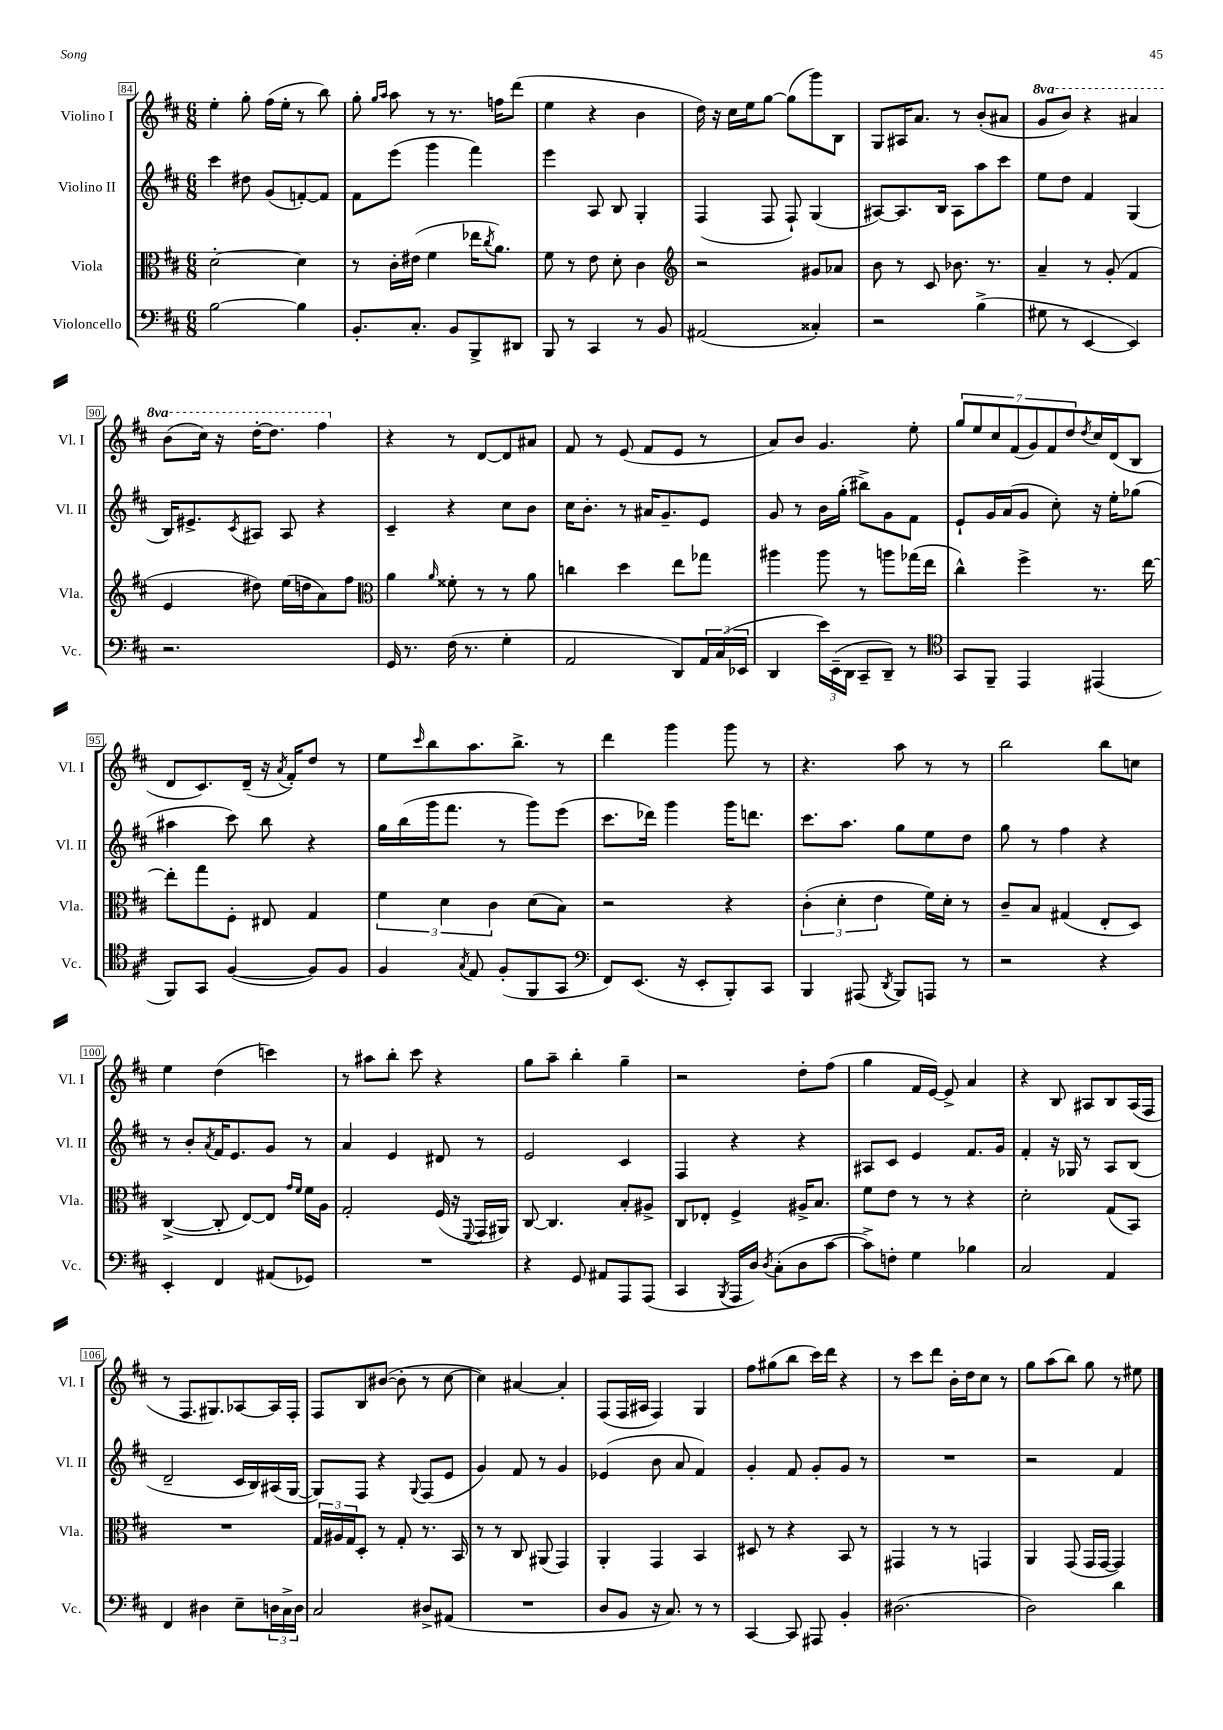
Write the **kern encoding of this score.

**kern	**kern	**kern	**kern
*staff4	*staff3	*staff2	*staff1
*clefF4	*clefC3	*clefG2	*clefG2
*k[f#c#]	*k[f#c#]	*k[f#c#]	*k[f#c#]
*M6/8	*M6/8	*M6/8	*M6/8
[2B	[2d'	4ccc#	4ee'
.	.	8dd#	8gg'
.	.	(8g	(16ff#
.	.	.	16ee'
4B]	4d]	[8f')	8r
.	.	8f]	8bb)
=	=	=	=
8.BB'	8r	8f#	8gg'
.	.	.	16qqgg
.	.	.	16qqaa
.	16c#'	(8eee	8aa
8.C#'	(16e#	.	.
.	4f#	4ggg	8r
8BB	.	.	8.r
8BBB^	16ee-	4fff#)	.
.	8qcc#	.	.
.	8.a)	.	16ff
8DD#	.	.	(8ddd
=	=	=	=
8BBB	8f#	4eee	4ee
8r	8r	.	.
4CC#	8e	8A	4r
.	8d'	8B	.
8r	4c#	4G'	4b
8BB	.	.	.
=	=	=	=
*	*clefG2	*	*
(2AA#	2r	(4F#	16dd)
.	.	.	16r
.	.	.	16cc#
.	.	.	16ee
.	.	8F#	[8gg
.	.	8F#`)	(8gg]
4C##')	8g#	(4G	8ggg)
.	8a-	.	8B
=	=	=	=
2r	8b	[8A#)	8G
.	8r	8.A#]	16A#
.	.	.	8.a
.	8c#	.	.
.	.	16B	.
.	8.b-	8A#	8r
(4B^	.	8aa	(8b'
.	8.r	.	.
.	.	8ccc#	8a#
=	=	=	=
8G#	4a~	8ee	8gg
8r	.	8dd	8bb)
[4EE	8r	4f#	4r
.	(8g'	.	.
4EE])	4f#	(4G	4aa#
=	=	=	=
2.r	4e	16B)	(8bb
.	.	8.e#^	.
.	.	.	16ccc#)
.	.	.	16r
.	.	8qc#	.
.	8dd#)	8A#	[16ddd'
.	.	.	8.ddd]
.	(16ee	8A#	.
.	16dd	.	.
.	8a)	4r	4fff#
.	8ff#	.	.
=	=	=	=
*	*clefC3	*	*
16GG	4a	4c#~	4r
8.r	.	.	.
.	16qqa	.	.
(16F#	8f##'	4r	8r
8.r	.	.	.
.	8r	.	[8d
4G'	8r	8cc#	8d]
.	8a	8b	8a#
=	=	=	=
2AA	4cc	16cc#	8f#
.	.	8.b'	.
.	.	.	8r
.	4dd	8r	(8e
.	.	16a#	8f#
.	.	8.g~	.
8DD)	8ee	.	8e
24AA	8gg-	8e	8r
(24C#	.	.	.
24EE-	.	.	.
=	=	=	=
4DD	4aa#	8g	8a)
.	.	8r	8b
24e)	8aa#	16b	4.g
(24EE~	.	.	.
.	.	(16gg'	.
24DD	.	.	.
8CC#~	8r	8bb#^)	.
8DD~)	8aa	8g	.
8r	(16gg-	8f#	8ee'
.	16ee	.	.
=	=	=	=
*clefC4	*	*	*
8GG	4cc#^^)	8e`	14gg
.	.	.	14ee
8FF#~	.	16g	.
.	.	.	14cc#
.	.	(16a	.
.	.	.	(14f#
4EE	4ff#^	8g	.
.	.	.	14g)
.	.	.	14f#
.	.	8cc#')	.
.	.	.	14dd
.	.	.	8qdd
(4EE#	8.r	16r	16cc#
.	.	16ee'	(16d
.	.	(8gg-	8B
.	[16ee	.	.
=	=	=	=
8FF#)	8ee']	4aa#	8d
8GG	8gg	.	8.c#)
([4F#	8F#'	8ccc#)	.
.	.	.	(16d~
.	8E#	8bb	16r
.	.	.	8qa
.	.	.	16f#')
8F#])	4G	4r	8dd
8F#	.	.	8r
=	=	=	=
4F#	6f#	16gg	8ee
.	.	(16bb	.
.	.	.	16qqccc#
.	.	16ggg	8bb
.	6d	.	.
.	.	8.fff#	.
8qG	.	.	.
8E	.	.	8.aa
.	6c#	.	.
(8F#'	.	8r	.
.	.	.	8.bb^
8FF#	(8d	8ggg)	.
8GG	8B)	(8eee	8r
=	=	=	=
*clefF4	*	*	*
8FF#)	2r	8.ccc#	4ddd
(8.EE	.	.	.
.	.	16ddd-)	.
.	.	4ggg	4ggg
16r	.	.	.
8EE'	.	.	.
8BBB')	4r	16ggg	8ggg
.	.	8.ddd	.
8CC#	.	.	8r
=	=	=	=
4BBB	(6c#'	8.ccc#	4.r
.	6d'	.	.
.	.	8.aa	.
(8AAA#	.	.	.
.	6e	.	.
8qDD	.	.	.
8BBB)	.	8gg	8aa
8AAA	16f#)	8ee	8r
.	16d'	.	.
8r	8r	8dd	8r
=	=	=	=
2r	8c#~	8gg	2bb
.	8B	8r	.
.	(4G#	4ff#	.
4r	8E'	4r	8bb
.	8D)	.	8cc
=	=	=	=
4EE'	([4C#^	8r	4ee
.	.	8b'	.
.	.	8qa	.
4FF#	8C#']	16f#	(4dd
.	.	8.e	.
.	[8E)	.	.
(8AA#	8E]	8g	4ccc)
.	16qqg	.	.
.	16qqf#	.	.
8GG-)	16f#	8r	.
.	16A	.	.
=	=	=	=
2.r	2G'	4a	8r
.	.	.	8aa#
.	.	4e	8bb'
.	.	.	8ccc#
.	(16F#	8d#	4r
.	16r	.	.
.	8qqFF#	.	.
.	16GG	8r	.
.	16AA#)	.	.
=	=	=	=
4r	[8C#	2e	8gg
.	4.C#]	.	8aa~
8GG	.	.	4bb'
8AA#	.	.	.
8AAA	8B'	4c#	4gg~
(8AAA	8A#^	.	.
=	=	=	=
4CC#	8C#	4F#	2r
.	8E-'	.	.
8qBBB	.	.	.
16AAA	4F#^	4r	.
16D)	.	.	.
8qD	.	.	.
(8C#'	.	.	.
8D	16A#^	4r	8dd'
.	8.B	.	.
[8c#	.	.	(8ff#
=	=	=	=
8c#^])	8f#	8A#	4gg
8F'	8e	8c#	.
4G	8r	4e	16f#
.	.	.	[16e)
.	8r	.	8e^]
4B-	4r	8.f#	4a
.	.	16g	.
=	=	=	=
2C#	2d'	4f#'	4r
.	.	16r	8B
.	.	16G-	.
.	.	8r	8A#
4AA	(8G	8A	8B
.	8BB)	(8B	(16A#
.	.	.	16F#
=	=	=	=
4FF#	2.r	2d~	8r
.	.	.	8.F#
4D#	.	.	.
.	.	.	8.G#)
8E~	.	16c#	[8A-
.	.	16B)	.
24D	.	(16A#	16A-]
24C#^	.	.	.
.	.	[16G	16F#'
24D	.	.	.
=	=	=	=
2C#	24G	8G])	8F#
.	24A#	.	.
.	24G	.	.
.	8D'	8F#	8B
.	8r	4r	([8b#
.	8G'	.	8b#']
.	.	8qqG	.
8D#^	8.r	(8F#	8r
(8AA#	.	8e	[8cc#
.	16BB	.	.
=	=	=	=
2.r	8r	4g)	4cc#])
.	8r	.	.
.	8C#	8f#	[4a#
.	(8AA#	8r	.
.	4GG)	4g	4a#']
=	=	=	=
8D	4AA'	(4e-	(8F#
8BB	.	.	16F#
.	.	.	16A#
16r	4GG	8b	4F#)
8.C#)	.	.	.
.	.	8a	.
8r	4BB	4f#)	4G
8r	.	.	.
=	=	=	=
[4CC#	8D#	4g'	8ff#
.	8r	.	(8gg#
8CC#]	4r	8f#	8bb
8AAA#	.	8g'	16ccc#)
.	.	.	16ddd
4BB'	8BB	8g	4r
.	8r	8r	.
=	=	=	=
(2.D#	4GG#	2.r	8r
.	.	.	8ccc#
.	8r	.	8ddd
.	8r	.	16b'
.	.	.	16dd
.	4GG	.	8cc#
.	.	.	8r
=	=	=	=
2D)	4AA	2r	8gg
.	.	.	(8aa
.	(8GG	.	8bb)
.	16GG	.	8gg
.	[16GG	.	.
4d	4GG])	4f#	8r
.	.	.	8ee#
==	==	==	==
*-	*-	*-	*-
